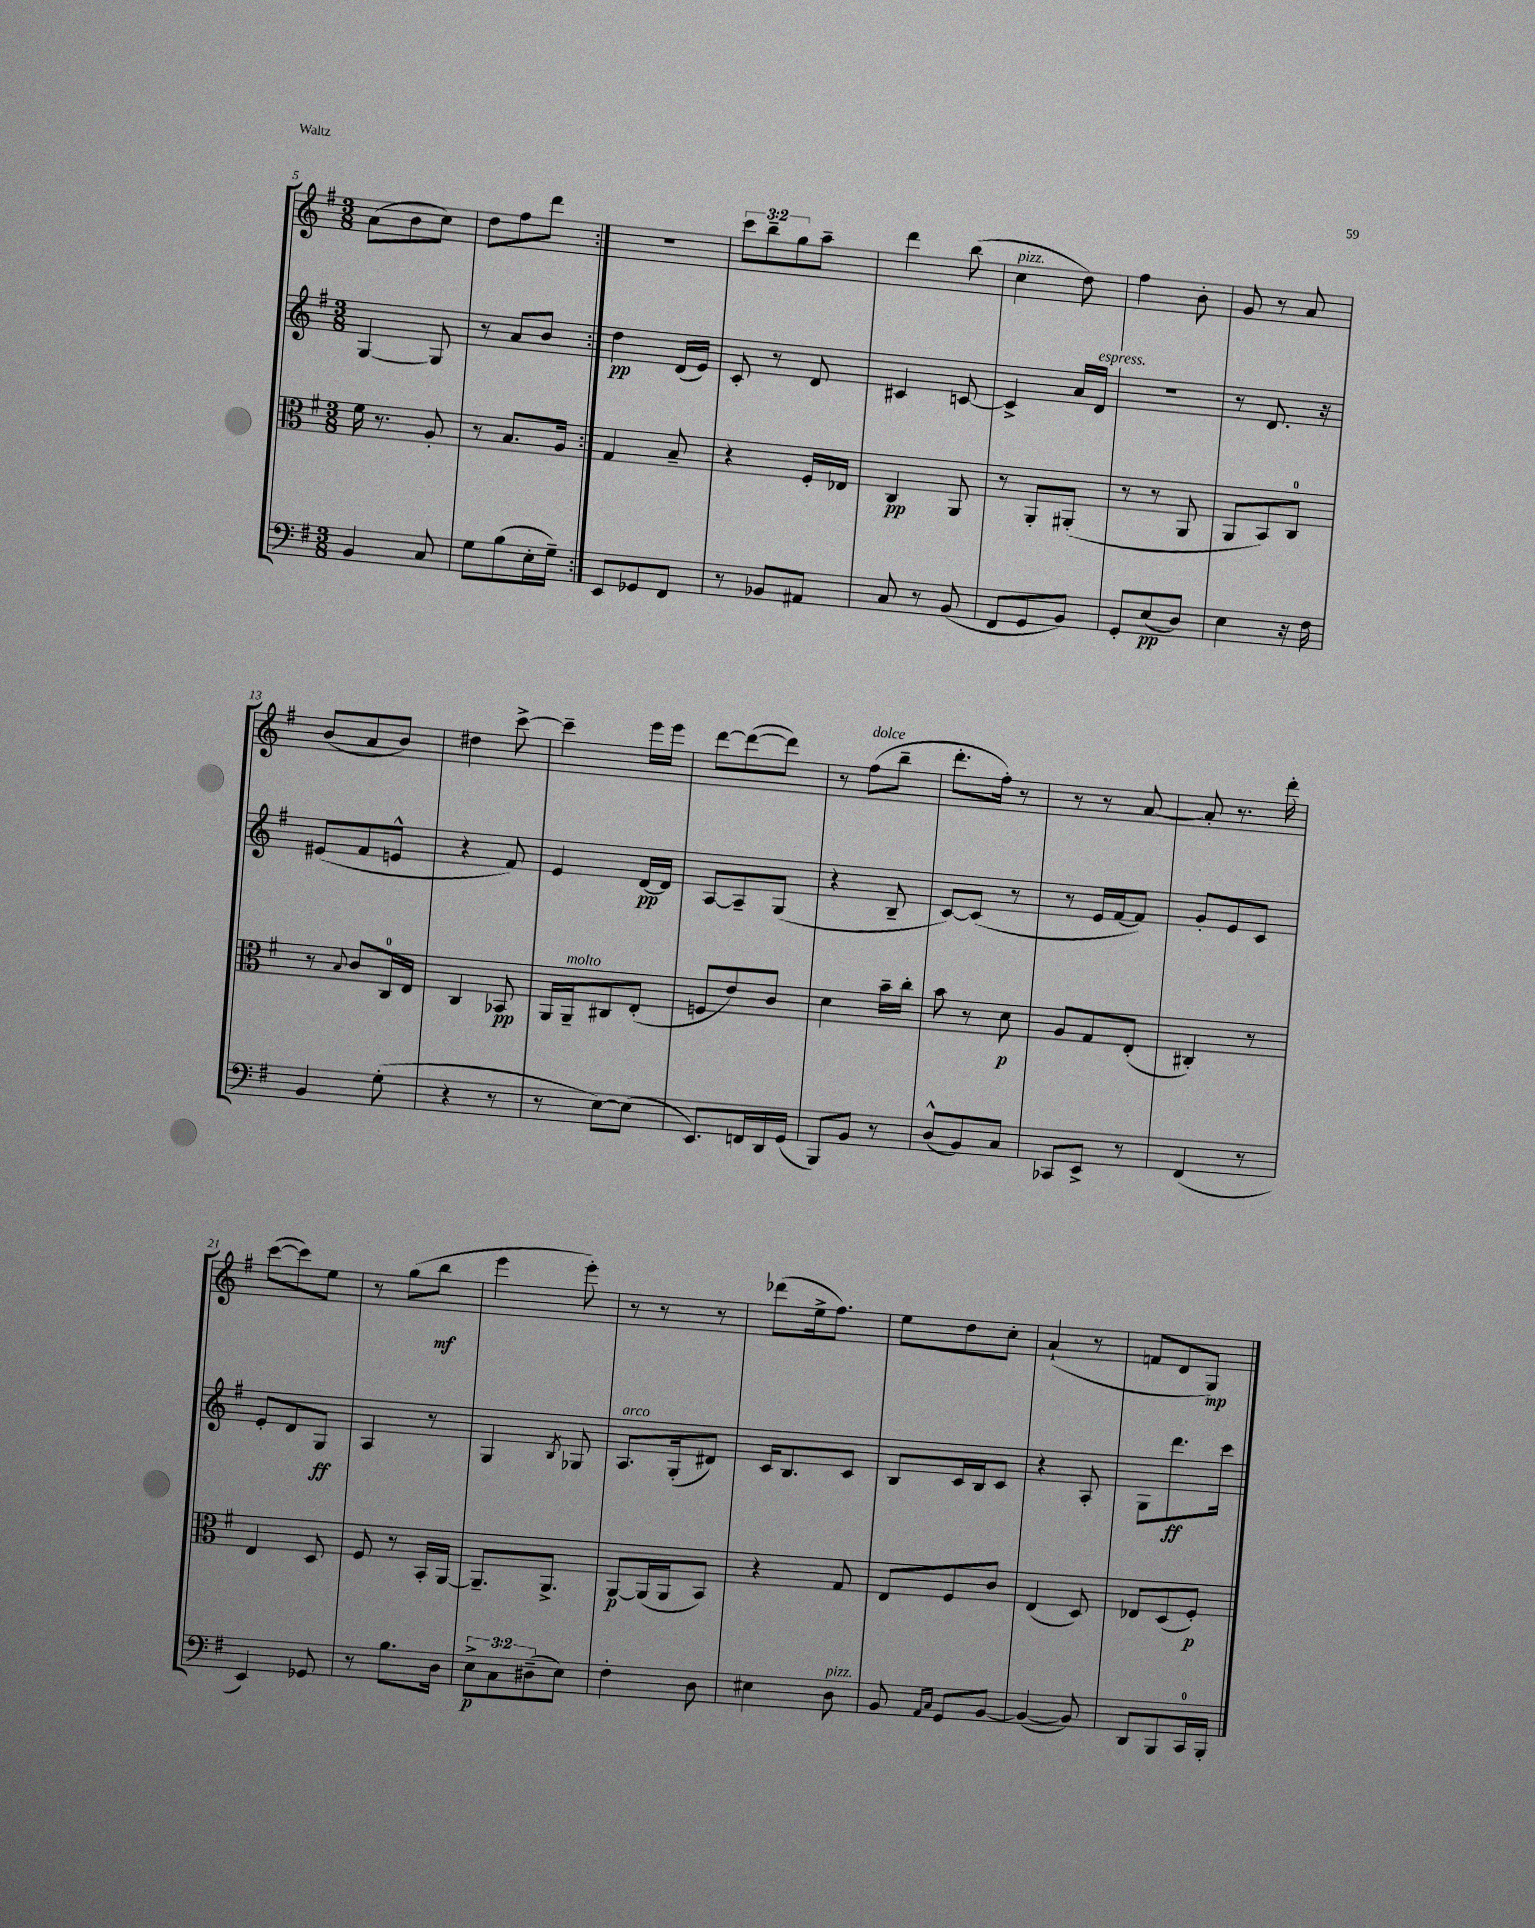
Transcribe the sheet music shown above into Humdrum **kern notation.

**kern	**kern	**kern	**kern
*staff4	*staff3	*staff2	*staff1
*clefF4	*clefC3	*clefG2	*clefG2
*k[f#]	*k[f#]	*k[f#]	*k[f#]
*M3/8	*M3/8	*M3/8	*M3/8
4BB	16f#	[4G	(8a
.	8.r	.	.
.	.	.	8b
8C	8A'	8G]	8cc)
=	=	=	=
8G	8r	8r	8dd
(8B	8.B	8a	8ff#
16E'	.	8b	8ddd
16G~)	16A	.	.
=:|!	=:|!	=:|!	=:|!
8EE	4G	4dd	4.r
8GG-	.	.	.
8FF#	8B~	(16d	.
.	.	16e)	.
=	=	=	=
8r	4r	8c'	12ccc
.	.	.	12bb~
8BB-	.	8r	.
.	.	.	12gg
8AA#	16F#'	8d	8aa~
.	16E-	.	.
=	=	=	=
8C	4C	4c#	4ddd
8r	.	.	.
(8BB	8AA	[8c	(8bb
=	=	=	=
8FF#	8r	4c^]	4cc
8GG	8AA'	.	.
8BB)	(8AA#'	16a	8dd)
.	.	16d	.
=	=	=	=
8GG'	8r	4.r	4ff#
(8E	8r	.	.
8D)	8AA	.	8b'
=	=	=	=
4E	8AA	8r	8g
.	8BB)	8.d	8r
16r	8C	.	8a
16F#	.	16r	.
=	=	=	=
4BB	8r	(8e#	(8b
.	8qqB	.	.
.	8c	8f#	8a
(8G'	16C	8e^^	8b)
.	16E	.	.
=	=	=	=
4r	4C	4r	4dd#
8r	8BB-	8f#)	[8ccc^
=	=	=	=
8r	16AA	4e	4ccc~]
.	16AA~	.	.
[8E)	8C#	.	.
(8E]	(8E'	[16d	16eee
.	.	16d]	16eee
=	=	=	=
8.EE)	8F	[8A	[8ddd
.	8e)	8A~]	(8ddd_
16FF	.	.	.
16DD	8c	(8G	8ddd])
(16GG	.	.	.
=	=	=	=
8BBB)	4d	4r	8r
8BB	.	.	(8ff#
8r	16b~	8B~	8bb~
.	16cc'	.	.
=	=	=	=
(8D^^	8b	[8c)	8.ddd'
8BB)	8r	(8c]	.
.	.	.	16ff#')
8C	8d	8r	8r
=	=	=	=
8CC-	8A	8r	8r
8EE^	8G	16e	8r
.	.	[16f#	.
8r	(8E'	8f#])	[8a
=	=	=	=
(4FF#	4C#')	8g'	8a']
.	.	8e	8.r
8r	8r	8c	.
.	.	.	16ddd'
=	=	=	=
4EE)	4E	8e'	([8ccc
.	.	8d	8ccc])
8GG-	8D	8G	8ee
=	=	=	=
8r	8F#	4A	8r
8.B	8r	.	(8gg
.	16BB'	8r	8bb
16D	[16AA	.	.
=	=	=	=
12E^	8.AA~]	4G	4eee
12C	.	.	.
(12D#~	.	.	.
.	8.AA^	.	.
.	.	8qB	.
8E)	.	8G-	8eee')
=	=	=	=
4F#'	[8AA	8.A	8r
.	(16AA]	.	8r
.	16AA	(16G'	.
8D	8BB)	8d#)	8r
=	=	=	=
4E#	4r	16c	(8ddd-
.	.	8.B	.
.	.	.	16ee^
.	.	.	8.ff#)
8D	8G	8c	.
=	=	=	=
8BB	8E	8B	8ee
16qqAA	.	.	.
16qqC	.	.	.
8GG	8F#	16c	8dd
.	.	16B	.
[8BB	8c	8c	8cc'
=	=	=	=
(4BB_	(4E	4r	(4a`
8BB])	8D)	8A'	8r
=	=	=	=
8DD	8E-	8G	8f
8BBB	(8D	8.ddd	8d
16CC	8F#')	.	8G)
16BBB'	.	16ccc	.
==	==	==	==
*-	*-	*-	*-
